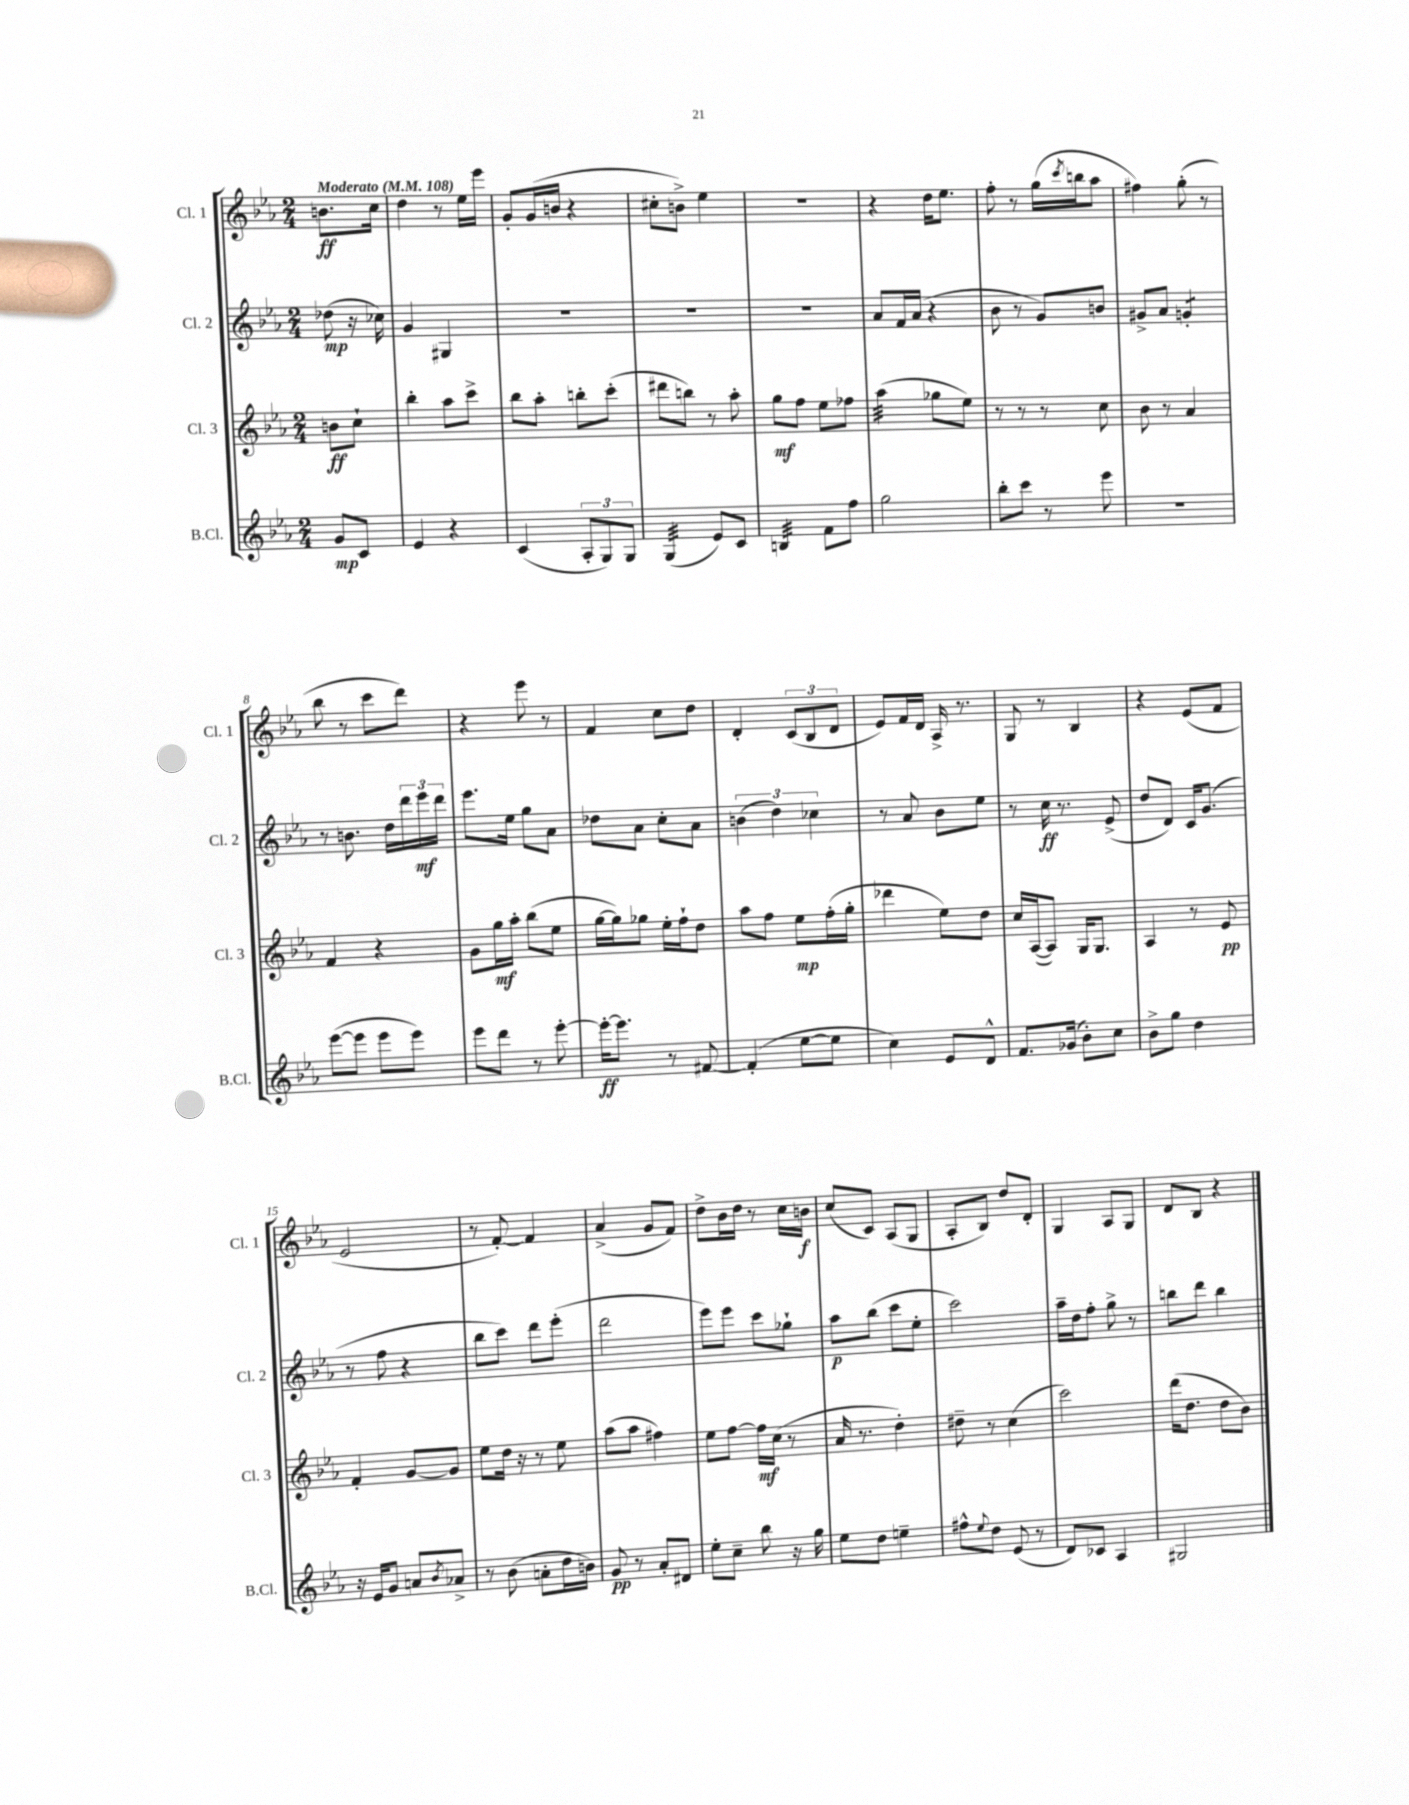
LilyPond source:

<<
\new StaffGroup <<
\new Staff = "s0" \with { instrumentName = "Cl. 1" shortInstrumentName = "Cl. 1" } {
    \clef treble \key ees \major \numericTimeSignature \time 2/4 \partial 4 \tempo "Moderato" 4 = 108
    b'8.\ff c''16 |
    d''4 r8 ees''16 ees'''16 |
    g'8-. g'16( b'16 r4 |
    cis''8-. b'8->) ees''4 |
    R2 |
    r4 d''16 ees''8. |
    f''8-. r8 g''16( \acciaccatura { c'''8 } b''16 aes''8 |
    fis''4) g''8-.( r8 |
    bes''8 r8 c'''8 d'''8) |
    r4 ees'''8 r8 |
    f'4 c''8 d''8 |
    d'4-. \tuplet 3/2 { c'8( bes8 d'8 } |
    ees'8) f'16 d'16 aes16-> r8. |
    g8 r8 bes4 |
    r4 ees'8( f'8 |
    ees'2 |
    r8 f'8~-.) f'4 |
    aes'4->( g'8 f'8) |
    d''8-> bes'16 d''16 r8 c''16 b'16\f |
    c''8( c'8) aes8( g8 |
    aes8-. bes8) d''8 d'8-. |
    g4 aes8 g8 |
    d'8 bes8 r4 \bar "|." |
}
\new Staff = "s1" \with { instrumentName = "Cl. 2" shortInstrumentName = "Cl. 2" } {
    \clef treble \key ees \major \numericTimeSignature \time 2/4 \partial 4
    des''8\mp( r16 ces''16) |
    g'4 gis4 |
    R2 |
    R2 |
    R2 |
    aes'8 f'16 aes'16( r4 |
    bes'8 r8 g'8) b'8 |
    gis'8-> aes'8 g'4:8-. |
    r8 b'8. d''16 \tuplet 3/2 { d'''16 ees'''16\mf d'''16 } |
    ees'''8. ees''16 g''8 aes'8 |
    des''8 aes'8 c''8-. aes'8 |
    \tuplet 3/2 { b'4( d''4) ces''4 } |
    r8 aes'8 bes'8 ees''8 |
    r8 c''16\ff r8. ees'8->( |
    d''8 d'8) c'16 g'8.( |
    r8 f''8 r4 |
    bes''8 c'''8) d'''8 ees'''8-.( |
    d'''2 |
    ees'''8) ees'''8 c'''8 ges''8-! |
    aes''8\p bes''8( c'''8 ees''8-. |
    c'''2) |
    aes''16-- d''16 f''8-. g''8-> r8 |
    b''8 d'''8 b''4 \bar "|." |
}
\new Staff = "s2" \with { instrumentName = "Cl. 3" shortInstrumentName = "Cl. 3" } {
    \clef treble \key ees \major \numericTimeSignature \time 2/4 \partial 4
    b'8\ff c''8-! |
    bes''4-. aes''8 c'''8-> |
    bes''8 aes''8-. b''8-. c'''8-.( |
    dis'''8 b''8) r8 aes''8-. |
    g''8\mf f''8 ees''8 fes''8 |
    aes''4:32( ges''8 ees''8) |
    r8 r8 r8 c''8 |
    bes'8 r8 aes'4 |
    f'4 r4 |
    g'8 g''16\mf aes''16-. bes''8( ees''8 |
    g''16~ g''16) ges''8 ees''16-. f''16-! d''8 |
    aes''8 f''8 ees''8\mp f''16-.( g''16-. |
    des'''4 ees''8) d''8 |
    c''16 aes16~( aes8) g16 g8. |
    aes4 r8 ees'8\pp |
    f'4-. g'8~ g'8 |
    ees''8 d''16 r16 r8 ees''8 |
    aes''8( aes''8 fis''4) |
    ees''8 f''8~ f''16\mf c''16( r8 |
    aes'16 r8. d''4-.) |
    dis''8-- r8 c''4( |
    c'''2) |
    d'''16( d''8. d''8 bes'8) \bar "|." |
}
\new Staff = "s3" \with { instrumentName = "B.Cl." shortInstrumentName = "B.Cl." } {
    \clef treble \key ees \major \numericTimeSignature \time 2/4 \partial 4
    g'8\mp c'8 |
    ees'4 r4 |
    c'4( \tuplet 3/2 { aes8-. g8) g8 } |
    g4:32( ees'8) c'8 |
    b4:32 f'8 f''8 |
    g''2 |
    bes''8-. c'''8 r8 ees'''8 |
    r2 |
    ees'''8~( ees'''8 ees'''8 ees'''8) |
    ees'''8 d'''8 r8 ees'''8~-. |
    ees'''16~-.\ff ees'''8. r8 fis'8~ |
    fis'4-.( ees''8~ ees''8 |
    c''4) ees'8 d'8-^ |
    f'8. ges'16( bes'8-.) c''8 |
    bes'8-> g''8 d''4 |
    r16 ees'16 g'8 a'8 \acciaccatura { bes'8 } aes'8-> |
    r8 bes'8( a'8-. d''16 b'16) |
    g'8\pp r8 aes'8-. dis'8 |
    ees''8-. c''8-- bes''8 r16 g''16 |
    ees''8 d''8 e''4-- |
    fis''8-^ \appoggiatura { ees''8 } d''8 ees'8( r8 |
    d'8) ces'8 aes4 |
    gis2 \bar "|." |
}
>>
>>
